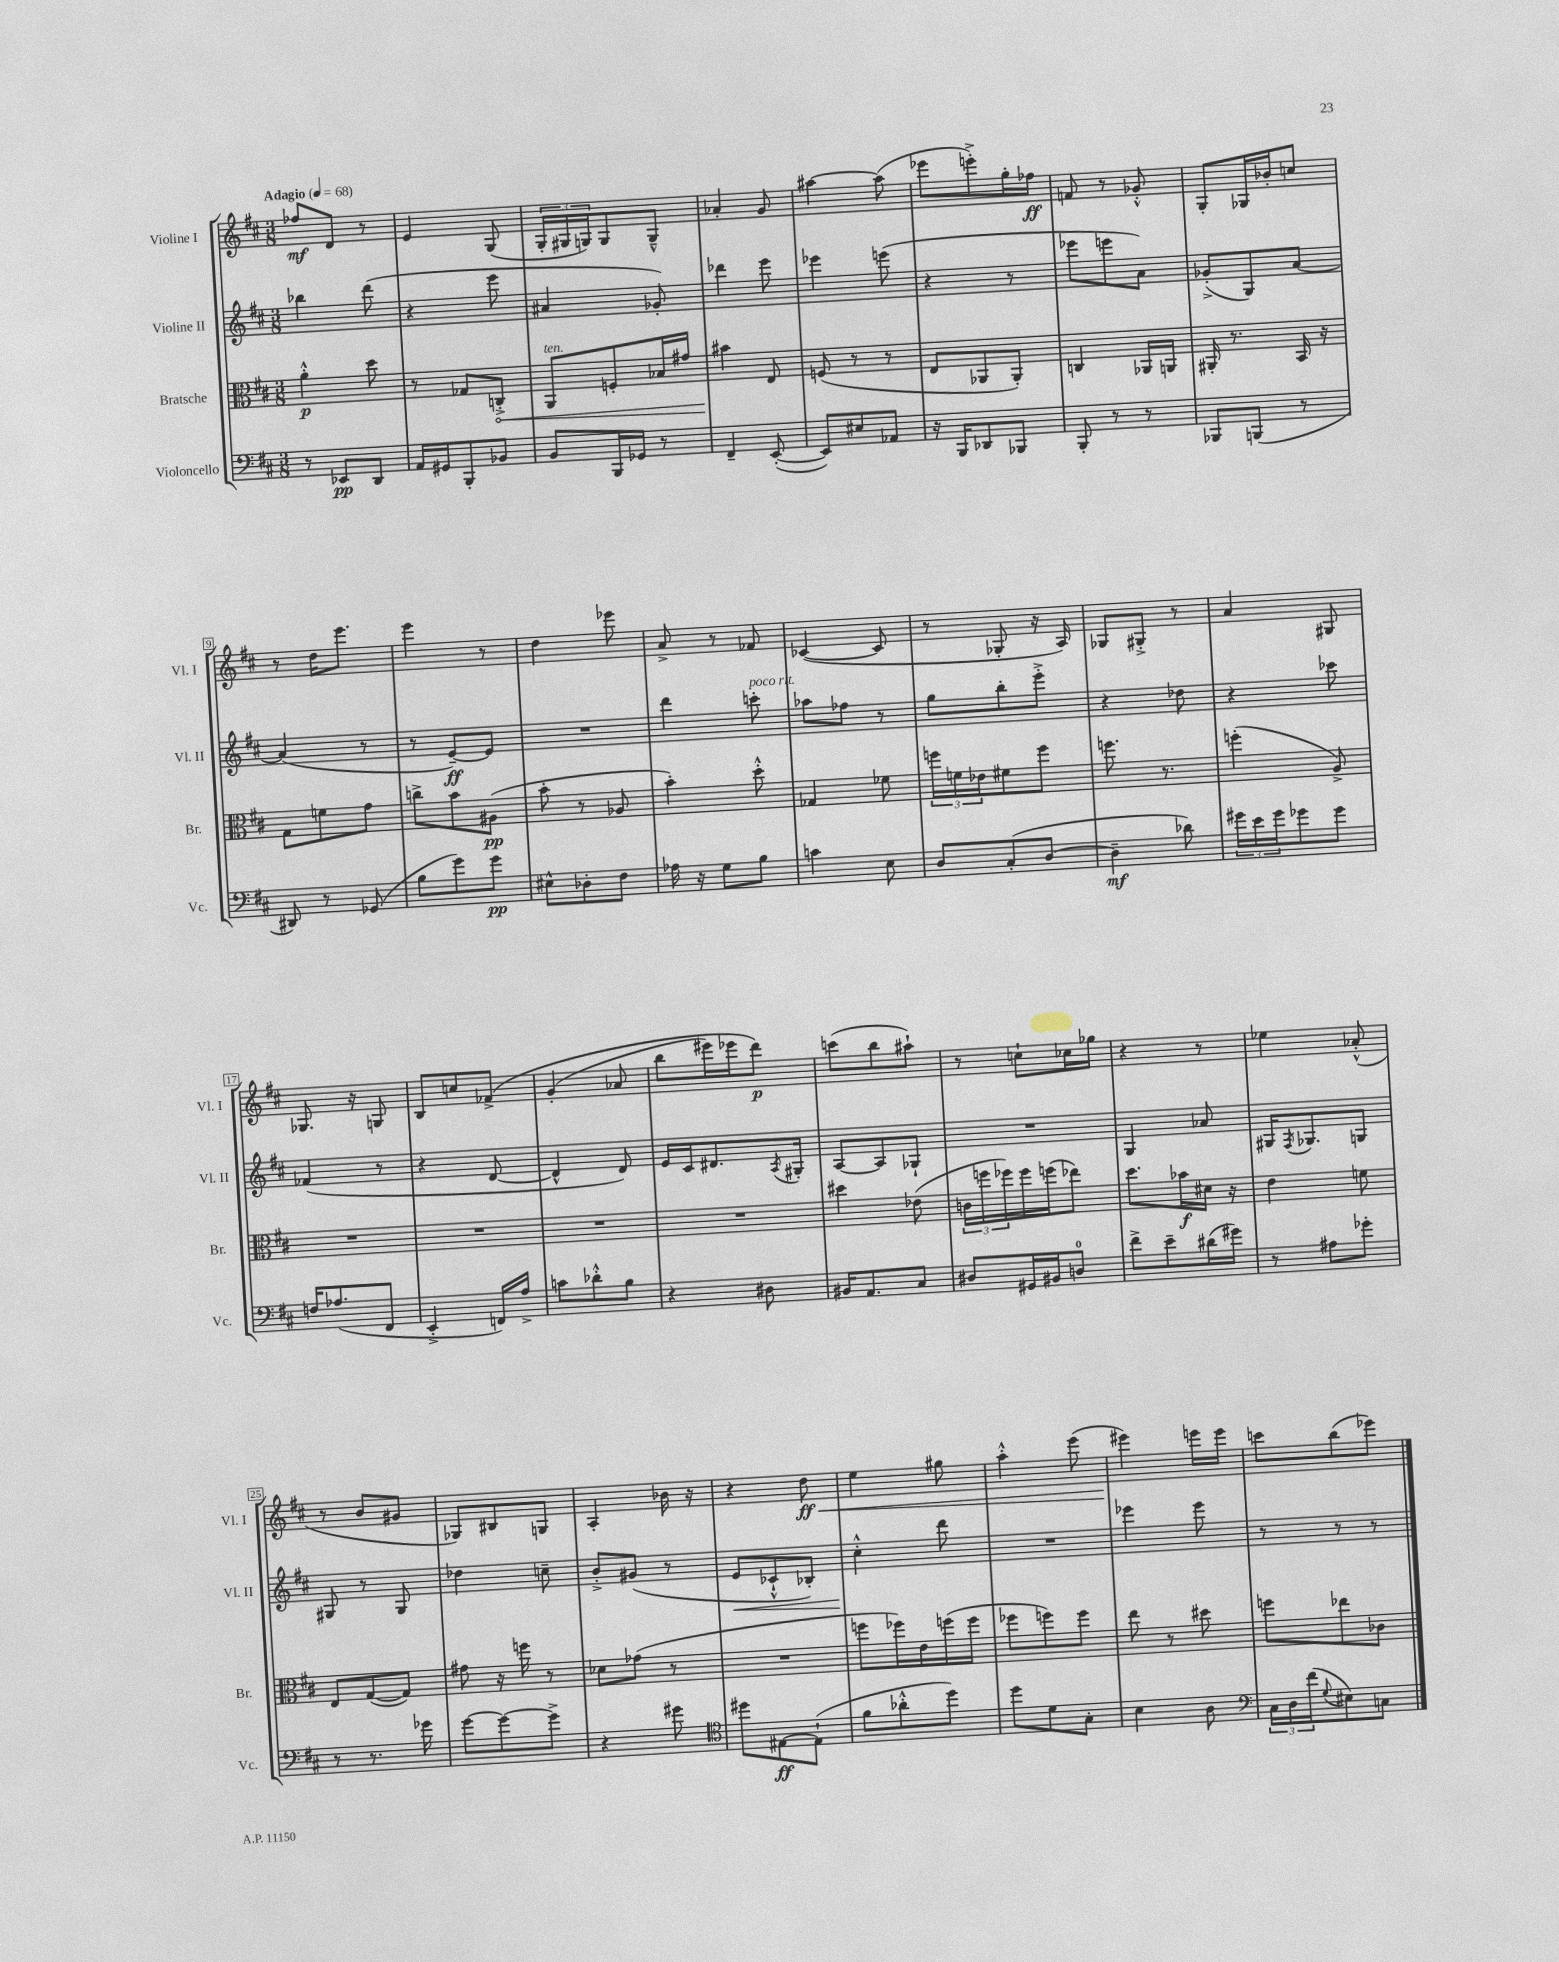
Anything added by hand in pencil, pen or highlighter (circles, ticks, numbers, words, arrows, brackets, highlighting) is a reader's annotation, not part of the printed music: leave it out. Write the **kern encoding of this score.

**kern	**dynam	**kern	**dynam	**kern	**dynam	**kern	**dynam
*part4	*part4	*part3	*part3	*part2	*part2	*part1	*part1
*staff4	*staff4	*staff3	*staff3	*staff2	*staff2	*staff1	*staff1
*I"Violoncello	*	*I"Bratsche	*	*I"Violine II	*	*I"Violine I	*
*I'Vc.	*	*I'Br.	*	*I'Vl. II	*	*I'Vl. I	*
*clefF4	*	*clefC3	*	*clefG2	*	*clefG2	*
*k[f#c#]	*	*k[f#c#]	*	*k[f#c#]	*	*k[f#c#]	*
*M3/8	*	*M3/8	*	*M3/8	*	*M3/8	*
*MM68	*	*MM68	*	*MM68	*	*MM68	*
=1	=1	=1	=1	=1	=1	=1	=1
!	!	!	!	!	!	!LO:TX:a:B:t=Adagio	!
8r	.	4a'^^\	p	4bb-X\	.	8ff-X/L	mf
8EE-X/L	pp	.	.	.	.	8d/J	.
8DD/J	.	8dd\	.	(8ddd\	.	8r	.
=2	=2	=2	=2	=2	=2	=2	=2
16AA/LL	.	8r	.	4r	.	4e/	.
16GG#X/J	.	.	.	.	.	.	.
8BBB'/	.	8G-X/L	.	.	.	.	.
!	!	!	!LO:HP:b	!	!	!	!
8BB-X/J	.	8Cn'^/J	<	8eee\	.	(8G/	.
=3	=3	=3	=3	=3	=3	=3	=3
!	!	!LO:TX:a:i:t=ten.	!	!	!	!	!
8BB/L	.	8AA/L	.	4a#X/	.	24G'/LL	.
.	.	.	.	.	.	24G#X/	.
.	.	.	.	.	.	24Gn/J)	.
16BBB/L	.	8Fn'/	.	.	.	8G/	.
16GG-X/JJ	.	.	.	.	.	.	.
8r	.	16B-X/L	.	8g-X'/)	.	8G~^^/J	.
.	.	16g#X/JJ	.	.	.	.	.
=4	=4	=4	=4	=4	=4	=4	=4
4FF#~/	.	4b#X\	.	4ddd-X\	.	4a-X'/	.
([8EE'/	.	8E/	[	8eee\	.	8g/	.
=5	=5	=5	=5	=5	=5	=5	=5
8EE/L])	.	(8Fn/	.	4eee-X\	.	[4aa#X\	.
8E#X/	.	8r	.	.	.	.	.
8AA-X/J	.	8r	.	(8eeen\	.	(8aa#\]	.
=6	=6	=6	=6	=6	=6	=6	=6
16r	.	8E/L	.	4r	.	8eee-X\L	.
16BBB/KL	.	.	.	.	.	.	.
8DD-X/	.	8AA-X/	.	.	.	8eeen'^\)	.
8BBB-X/J	.	8AA-'/J)	.	8r	.	16gg'\L	.
.	.	.	.	.	.	16ff-X\JJ	ff
=7	=7	=7	=7	=7	=7	=7	=7
8BBB'/	.	4Cn/	.	8eee-X\L	.	8fn/	.
8r	.	.	.	8eeen\	.	8r	.
8r	.	16AA-X/LL	.	8a\J)	.	8g-X'^^/	.
.	.	16AAn/JJ	.	.	.	.	.
=8	=8	=8	=8	=8	=8	=8	=8
8BBB-X/L	.	16AA#X'/	.	(8g-X'^/L	.	8G'/L	.
.	.	8.r	.	.	.	.	.
(8BBBn/J	.	.	.	8G/)	.	16G-X/L	.
.	.	.	.	.	.	16b-X'/J	.
8r	.	16BB/	.	[8a/J	.	8ccn/J	.
.	.	16r	.	.	.	.	.
!!LO:LB:g=z
=9	=9	=9	=9	=9	=9	=9	=9
8DD#X/)	.	8G\L	.	(4a/]	.	8r	.
8r	.	8fn\	.	.	.	16dd\KL	.
.	.	.	.	.	.	8.eee\J	.
(8GG-X/	.	8g\J	.	8r	.	.	.
=10	=10	=10	=10	=10	=10	=10	=10
8B\L	.	8ccn^\L	.	8r	.	4eee\	.
8g\)	.	8b\	.	[8e~/L)	ff	.	.
8g\J	pp	(8A#X\J	pp	8e/J]	.	8r	.
=11	=11	=11	=11	=11	=11	=11	=11
8E#X^^\L	.	8b'\	.	4.r	.	4dd\	.
8D-X'\	.	8r	.	.	.	.	.
8F#\J	.	8A-X/	.	.	.	8eee-X\	.
=12	=12	=12	=12	=12	=12	=12	=12
16A-X\	.	4b'\)	.	4ddd\	.	8a^/	.
16r	.	.	.	.	.	.	.
8G\L	.	.	.	.	.	8r	.
!	!	!	!	!LO:TX:a:i:t=poco rit.	!	!	!
8B\J	.	8dd'^^\	.	8cccn'\	.	8f-X/	.
=13	=13	=13	=13	=13	=13	=13	=13
4cn\	.	4G-X/	.	8aa-X\L	.	([4c-X/	.
.	.	.	.	8ff-X\J	.	.	.
8E\	.	8f-X\	.	8r	.	8c-/]	.
=14	=14	=14	=14	=14	=14	=14	=14
8D/L	.	24ffn\LL	.	8gg\L	.	8r	.
.	.	24fn\	.	.	.	.	.
.	.	24e-X\J	.	.	.	.	.
(8C#'/	.	8f#X\	.	8bb'\	.	8G-X'/	.
[8D/J	.	8ff\J	.	8eee'^\J	.	16r	.
.	.	.	.	.	.	16A/)	.
=15	=15	=15	=15	=15	=15	=15	=15
4D~\]	mf	8.ffn\	.	4r	.	8G-X/L	.
.	.	.	.	.	.	8G#X'^/J	.
.	.	8.r	.	.	.	.	.
8d-X\)	.	.	.	8dd-X\	.	8r	.
=16	=16	=16	=16	=16	=16	=16	=16
24g#X\LL	.	(4ffn'\	.	4r	.	4a/	.
24e\	.	.	.	.	.	.	.
24g#\J	.	.	.	.	.	.	.
8g-X\	.	.	.	.	.	.	.
8g-\J	.	8A^/)	.	8ccc-X\	.	8G#X/	.
!!LO:LB:g=z
=17	=17	=17	=17	=17	=17	=17	=17
16Fn/KL	.	4.r	.	(4f-X/	.	8.G-X/	.
(8.A-X/	.	.	.	.	.	.	.
.	.	.	.	.	.	16r	.
8FF#/J	.	.	.	8r	.	8Gn/	.
=18	=18	=18	=18	=18	=18	=18	=18
4EE'^/	.	4.r	.	4r	.	8B/L	.
.	.	.	.	.	.	8ccn/	.
16FFn/LL)	.	.	.	[8d/	.	(8f-X^/J	.
16A^/JJ	.	.	.	.	.	.	.
=19	=19	=19	=19	=19	=19	=19	=19
8cn\L	.	4.r	.	4d^^/]	.	(4g'/	.
8d-X'^^\	.	.	.	.	.	.	.
8B\J	.	.	.	8d/)	.	8a-X/	.
=20	=20	=20	=20	=20	=20	=20	=20
4r	.	4.r	.	16e/LL	.	8bb\L	.
.	.	.	.	16c#/J	.	.	.
.	.	.	.	8.d#X/	.	16eee#X\L)	.
.	.	.	.	.	.	16eee-X\J	.
8D#X\	.	.	.	.	.	8ddd\J)	p
.	.	.	.	8qA/	.	.	.
.	.	.	.	16G#X'/Jk	.	.	.
=21	=21	=21	=21	=21	=21	=21	=21
16BB#X/KL	.	4dd#X\	.	[8A/L	.	(8cccn\L	.
8.AA/	.	.	.	.	.	.	.
.	.	.	.	8A/]	.	8bb\	.
8C#/J	.	(8e-X\	.	8G-X`/J	.	8aa#X`\J)	.
=22	=22	=22	=22	=22	=22	=22	=22
8D#X/L	.	24cn\LL	.	4.r	.	8r	.
.	.	24ffn\	.	.	.	.	.
.	.	24ff-X\)	.	.	.	.	.
16GG#X/L	.	16ff-\	.	.	.	8ccn`\L	.
16BB#X/J	.	(16ffn\J	.	.	.	.	.
8Dn/J	.	8ee-X\J)	.	.	.	16cc-X\L	.
.	.	.	.	.	.	16gg-X\JJ	.
=23	=23	=23	=23	=23	=23	=23	=23
8f#^\L	.	8.dd\L	.	4G/	.	4r	.
8e~\	.	.	.	.	.	.	.
.	.	16b-X\L	f	.	.	.	.
(16d#X\L	.	16d#X\JJ	.	8a-X/	.	8r	.
16g#X\JJ)	.	16r	.	.	.	.	.
=24	=24	=24	=24	=24	=24	=24	=24
8r	.	4e\	.	16G#X/KL	.	4ee-X\	.
.	.	.	.	8qF#/	.	.	.
.	.	.	.	8.G-X/	.	.	.
8A#X\L	.	.	.	.	.	.	.
8g-X'\J	.	8fn\	.	8Gn/J	.	(8a-X'^^/	.
!!LO:LB:g=z
=25	=25	=25	=25	=25	=25	=25	=25
8r	.	8E/L	.	8G#X/	.	8r	.
8.r	.	([8G/	.	8r	.	8b/L	.
.	.	8G/J])	.	8G#/	.	8g#X/J	.
16g-X\	.	.	.	.	.	.	.
=26	=26	=26	=26	=26	=26	=26	=26
[8g\L	.	8g#X\	.	4dd-X\	.	8G-X/L)	.
8g\_	.	16r	.	.	.	8B#X/	.
.	.	16ffn\	.	.	.	.	.
8g^\J]	.	8r	.	8ccn~\	.	8Gn/J	.
=27	=27	=27	=27	=27	=27	=27	=27
4r	.	8d-X\L	.	8b'^/L	.	4A'/	.
.	.	(8g-X\J	.	(8g#X/J	.	.	.
8g#X\	.	8r	.	8r	.	16b-X\	.
.	.	.	.	.	.	16r	.
=28	=28	=28	=28	=28	=28	=28	=28
*clefC4	*	*	*	*	*	*	*
!	!	!	!	!	!LO:HP:b	!	!
8dd#X\L	.	4.r	.	8e/L	<	4r	.
[8E#X\	ff	.	.	8c-X`^^/	.	.	.
!	!	!	!	!	!	!	!LO:HP:b
(8E#`\J]	.	.	.	8B-X'/J)	.	8dd\	< ff
=29	=29	=29	=29	=29	=29	=29	=29
8f#\L	.	8ffn\L	.	4cc#'^^\	.	4ee\	.
8a-X'^^\	.	16ff-X\L)	.	.	.	.	.
.	.	16e\	.	.	.	.	.
8dd\J)	.	(16ffn\	.	8ddd\	[	8gg#X\	.
.	.	16ff\JJ	.	.	.	.	.
=30	=30	=30	=30	=30	=30	=30	=30
8dd\L	.	8ff-X\L	.	4.r	.	4aa'^^\	.
8d\	.	8ffn\)	.	.	.	.	.
8G'\J	.	8ff\J	.	.	.	(8eee\	.
=31	=31	=31	=31	=31	=31	=31	=31
4B\	.	8ee\	.	4eee-X\	.	4eee#X\)	.
.	.	8r	.	.	.	.	.
8A\	.	8dd#X\	.	8eee-\	.	16eeen\LL	[
.	.	.	.	.	.	16eee\JJ	.
=32	=32	=32	=32	=32	=32	=32	=32
*clefF4	*	*	*	*	*	*	*
24C#\LL	.	8ffn\L	.	8r	.	8cccn\L	.
24D\	.	.	.	.	.	.	.
(24f#\J	.	.	.	.	.	.	.
8qqG/	.	.	.	.	.	.	.
8E#X\)	.	8ee-X\	.	8r	.	(8bb\	.
8Cn\J	.	8c-X\J	.	8r	.	8eee-X\J)	.
==	==	==	==	==	==	==	==
*-	*-	*-	*-	*-	*-	*-	*-
